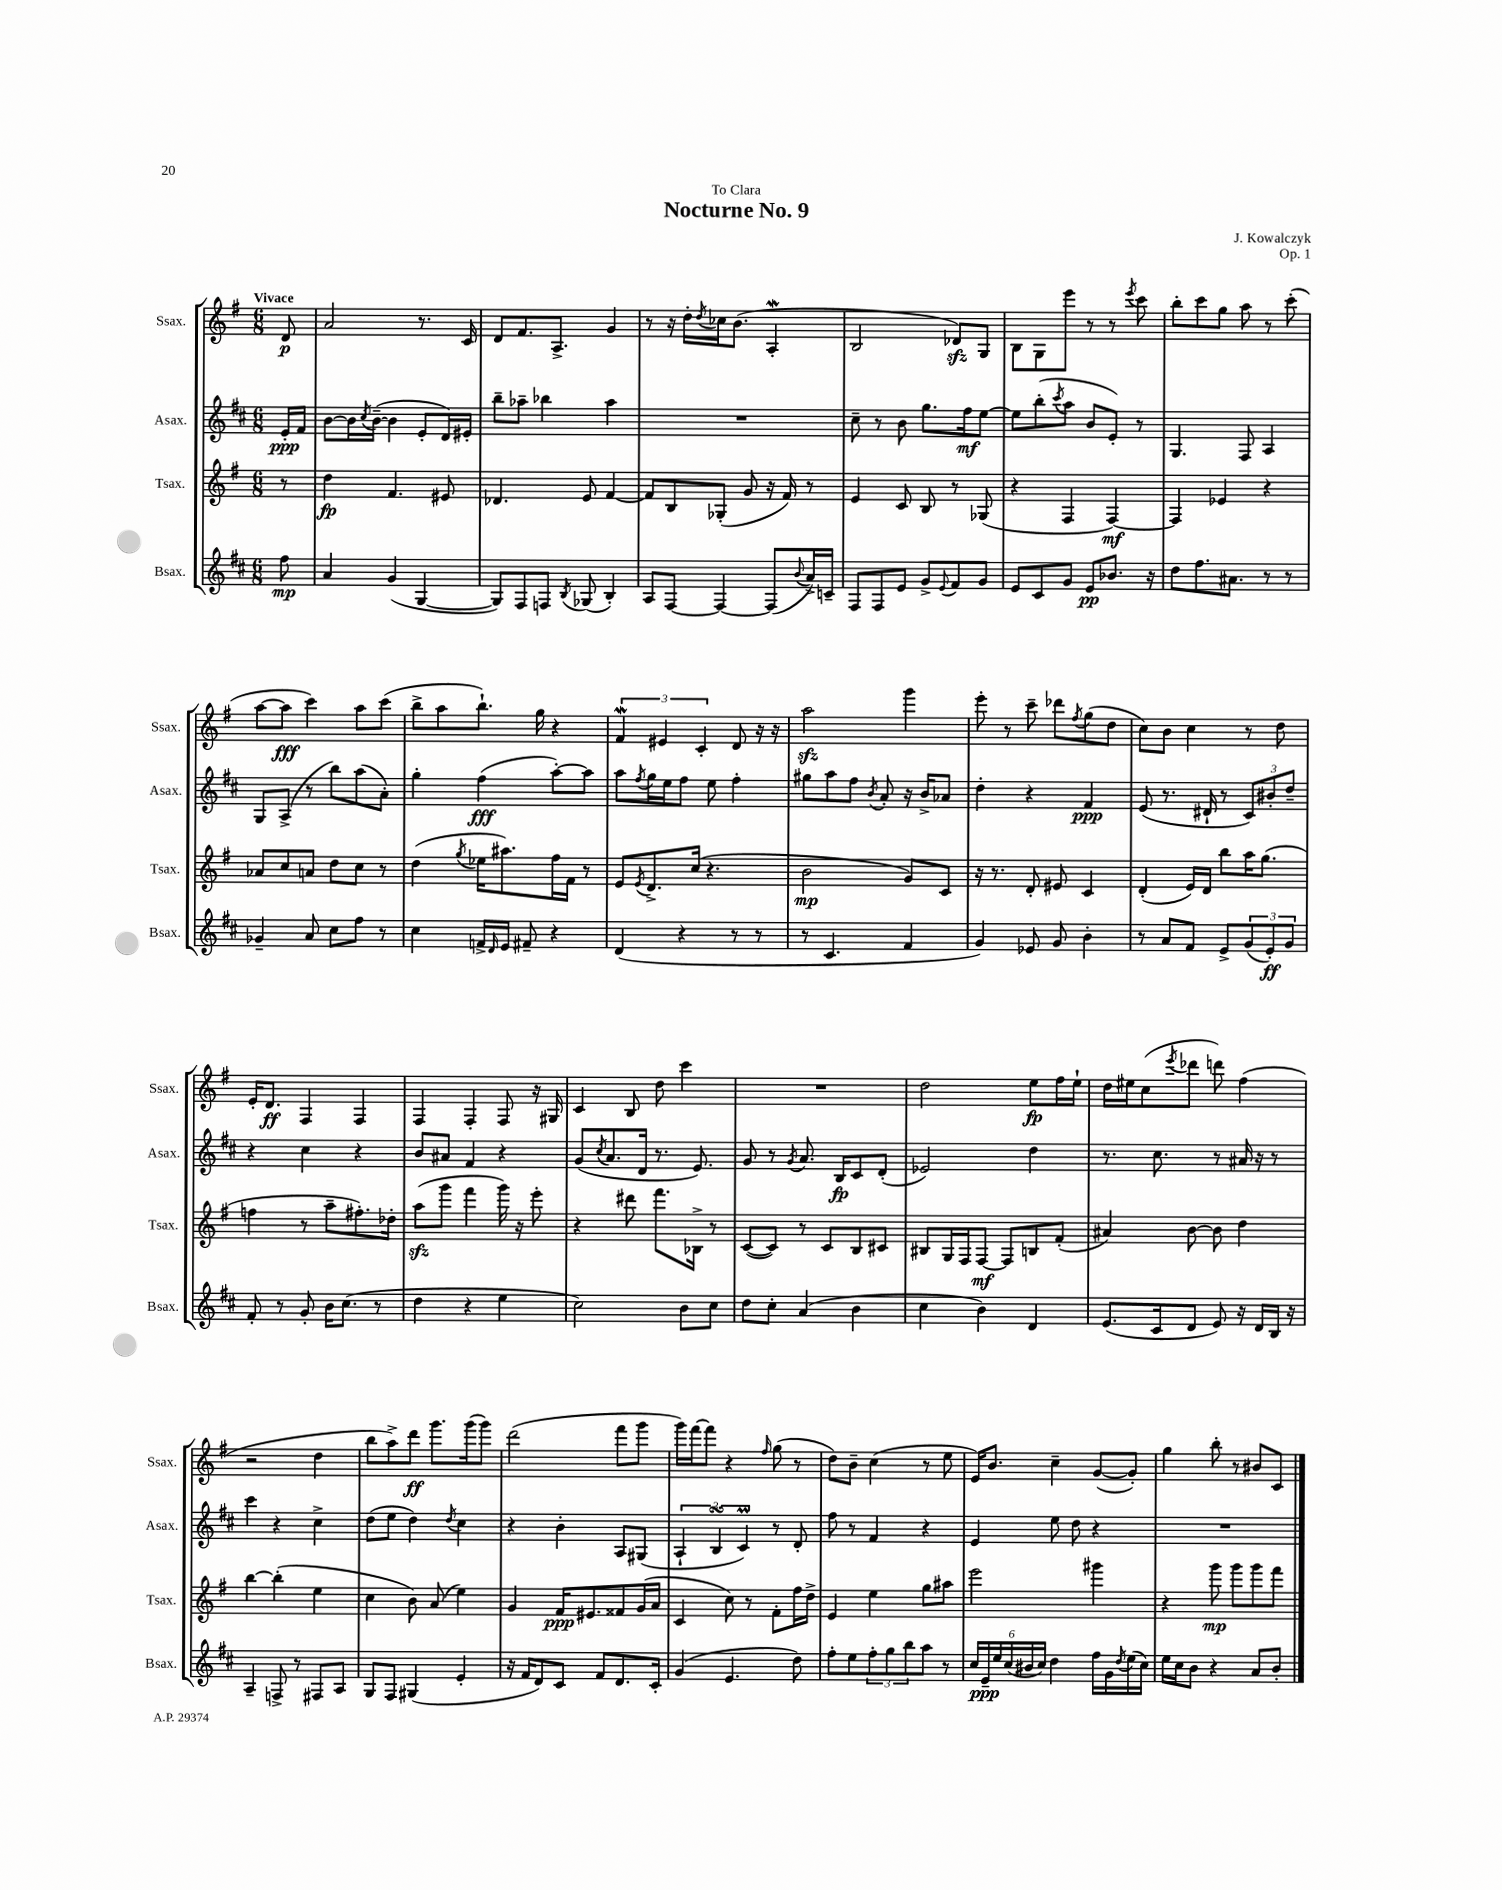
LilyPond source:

\header { title = "Nocturne No. 9" composer = "J. Kowalczyk" dedication = "To Clara" opus = "Op. 1" }
<<
\new StaffGroup <<
\new Staff = "s0" \with { instrumentName = "Ssax." shortInstrumentName = "Ssax." } {
    \clef treble \key g \major \numericTimeSignature \time 6/8 \partial 8 \tempo "Vivace"
    d'8\p |
    a'2 r8. c'16 |
    d'8 fis'8. a8.-> g'4 |
    r8 r16 d''16-. \acciaccatura { d''8 } ces''16 b'8.( a4-.\mordent |
    b2 des'8\sfz) g8 |
    b8 g8 e'''8 r8 r8 \acciaccatura { e'''8 } c'''8 |
    b''8-. c'''8 g''8 a''8 r8 c'''8-.( |
    a''8~ a''8\fff c'''4) a''8 c'''8( |
    b''8-> a''8 b''8.-!) g''16 r4 |
    \tuplet 3/2 { fis'4\mordent eis'4 c'4-. } d'8 r16 r16 |
    a''2\sfz g'''4 |
    e'''8-. r8 c'''8-- des'''8 \acciaccatura { fis''8 } g''8( d''8 |
    c''8) b'8 c''4 r8 d''8 |
    e'16-. d'8.\ff fis4 fis4 |
    fis4 fis4-. fis8 r16 gis16 |
    c'4 b8 d''8 c'''4 |
    R2. |
    d''2 e''8\fp fis''16 e''16-! |
    d''16 eis''16 c''8( \acciaccatura { e'''8 } des'''8 d'''8) fis''4( |
    r2 d''4 |
    b''8 a''8->) d'''8\ff g'''8. g'''16( g'''8) |
    d'''2( fis'''8 g'''8 |
    g'''16) fis'''16~ fis'''8 r4 \grace { fis''16 } g''8( r8 |
    d''8) b'8-- c''4( r8 e''8 |
    e'16) b'8. c''4-- g'8~( g'8-.) |
    g''4 b''8-. r8 bis'8 c'8 \bar "|." |
}
\new Staff = "s1" \with { instrumentName = "Asax." shortInstrumentName = "Asax." } {
    \clef treble \key d \major \numericTimeSignature \time 6/8 \partial 8
    e'16-.\ppp fis'16 |
    b'8~ b'16 \acciaccatura { cis''8 } b'16~--( b'4 e'8-. d'16) eis'16-. |
    b''8-- aes''8-- bes''4 aes''4 |
    R2. |
    cis''8-- r8 b'8 g''8. fis''16\mf e''8~ |
    e''8 b''8-.( \acciaccatura { cis'''8 } a''8 b'8 e'8-.) r8 |
    g4. fis8 a4 |
    g8 a8->( r8 b''8) a''8( a'8-.) |
    g''4-. fis''4\fff( a''8~-.) a''8 |
    a''8 \acciaccatura { fis''8 } g''16 e''16 fis''8 e''8 fis''4-. |
    gis''8 a''8 fis''8 \acciaccatura { b'8 } a'8-. r16 b'16-> aes'8 |
    d''4-. r4 fis'4\ppp |
    e'8( r8. dis'16-! r8 \tuplet 3/2 { cis'8) bis'8-. d''8-- } |
    r4 cis''4 r4 |
    b'8 ais'8 fis'4 r4 |
    g'8( \acciaccatura { cis''8 } a'8. d'16 r8. e'8.) |
    g'8 r8 \acciaccatura { g'8 } a'8. b16\fp cis'8 d'8-.( |
    ees'2) d''4 |
    r8. cis''8. r8 ais'16 r16 r8 |
    cis'''4 r4 cis''4-> |
    d''8( e''8 d''4) \acciaccatura { d''8 } cis''4 |
    r4 b'4-. a8 gis8( |
    \tuplet 3/2 { a4-! b4\turn cis'4\prall) } r8 d'8-. |
    fis''8 r8 fis'4 r4 |
    e'4 e''8 d''8 r4 |
    R2. \bar "|." |
}
\new Staff = "s2" \with { instrumentName = "Tsax." shortInstrumentName = "Tsax." } {
    \clef treble \key g \major \numericTimeSignature \time 6/8 \partial 8
    r8 |
    d''4\fp fis'4. eis'8 |
    des'4. e'8 fis'4~ |
    fis'8 b8 ges8-.( g'8 r16 fis'16) r8 |
    e'4 c'8 b8 r8 ges8( |
    r4 fis4 fis4~\mf) |
    fis4 ees'4 r4 |
    aes'8 c''8 a'8 d''8 c''8 r8 |
    d''4( \acciaccatura { g''8 } ees''16 ais''8.) fis''16 fis'16 r8 |
    e'8 \acciaccatura { e'8 } d'8.-> c''16( r4. |
    b'2\mp g'8) c'8 |
    r16 r8. d'8-. eis'8 c'4 |
    d'4-.( e'16) d'16 b''8 a''16 g''8.( |
    f''4 r8 a''8-- fis''8.-.) des''16-. |
    a''8\sfz( g'''8 fis'''4 g'''16) r16 e'''8-. |
    r4 dis'''8 fis'''8. bes16-> r8 |
    c'8~( c'8) r8 c'8 b8 cis'8 |
    bis8 g16 fis16 fis8~\mf fis8 b8 fis'8-.( |
    ais'4) b'8~ b'8 d''4 |
    b''4~ b''4-.( e''4 |
    c''4 b'8) a'8( e''4) |
    g'4 fis'16\ppp eis'8. fisis'8 g'16( a'16 |
    c'4 c''8) r8 fis'8-. fis''16 d''16-> |
    e'4 e''4 g''8 ais''8 |
    e'''2 gis'''4 |
    r4 g'''8\mp g'''8 g'''8 fis'''8 \bar "|." |
}
\new Staff = "s3" \with { instrumentName = "Bsax." shortInstrumentName = "Bsax." } {
    \clef treble \key d \major \numericTimeSignature \time 6/8 \partial 8
    fis''8\mp |
    a'4 g'4( g4~ |
    g8) fis8 f8 \acciaccatura { b8 } ges8( b4-.) |
    a8 fis8~ fis4~ fis8( \appoggiatura { b'8 } a'16->) c'16-- |
    fis8 fis8 e'8 g'8-> \appoggiatura { e'8 } fis'8 g'8 |
    e'8 cis'8 g'8 e'8\pp bes'8. r16 |
    d''8 fis''8. ais'8. r8 r8 |
    ges'4-- a'8 cis''8 fis''8 r8 |
    cis''4 f'16-> \grace { d'16 } e'16 fis'8-- r4 |
    d'4( r4 r8 r8 |
    r8 cis'4. fis'4 |
    g'4) ees'8 g'8 b'4-. |
    r8 a'8 fis'8 e'8-> \tuplet 3/2 { g'8( e'8-.\ff) g'8 } |
    fis'8-. r8 g'8-. b'16 cis''8.( r8 |
    d''4 r4 e''4 |
    cis''2) b'8 cis''8 |
    d''8 cis''8-. a'4( b'4 |
    cis''4 b'4) d'4 |
    e'8.( cis'16 d'8 e'8) r16 d'16 b16 r16 |
    a4-- f8-> r8 fis8 a8 |
    g8 fis8 gis4( e'4-. |
    r16 fis'16 d'8) cis'8 fis'8 d'8. cis'16-. |
    g'4( e'4. d''8) |
    fis''8-. e''8 \tuplet 3/2 { fis''8-. g''8 b''8 } a''8 r8 |
    \tuplet 6/4 { cis''16 e'16--\ppp e''16 cis''16( bis'16 cis''16) } d''4 fis''16 g'16 \acciaccatura { d''8 } e''16( cis''16) |
    e''16 cis''16 b'8 r4 a'8 b'8-. \bar "|." |
}
>>
>>
\layout { \context { \Score \remove "Bar_number_engraver" } }
